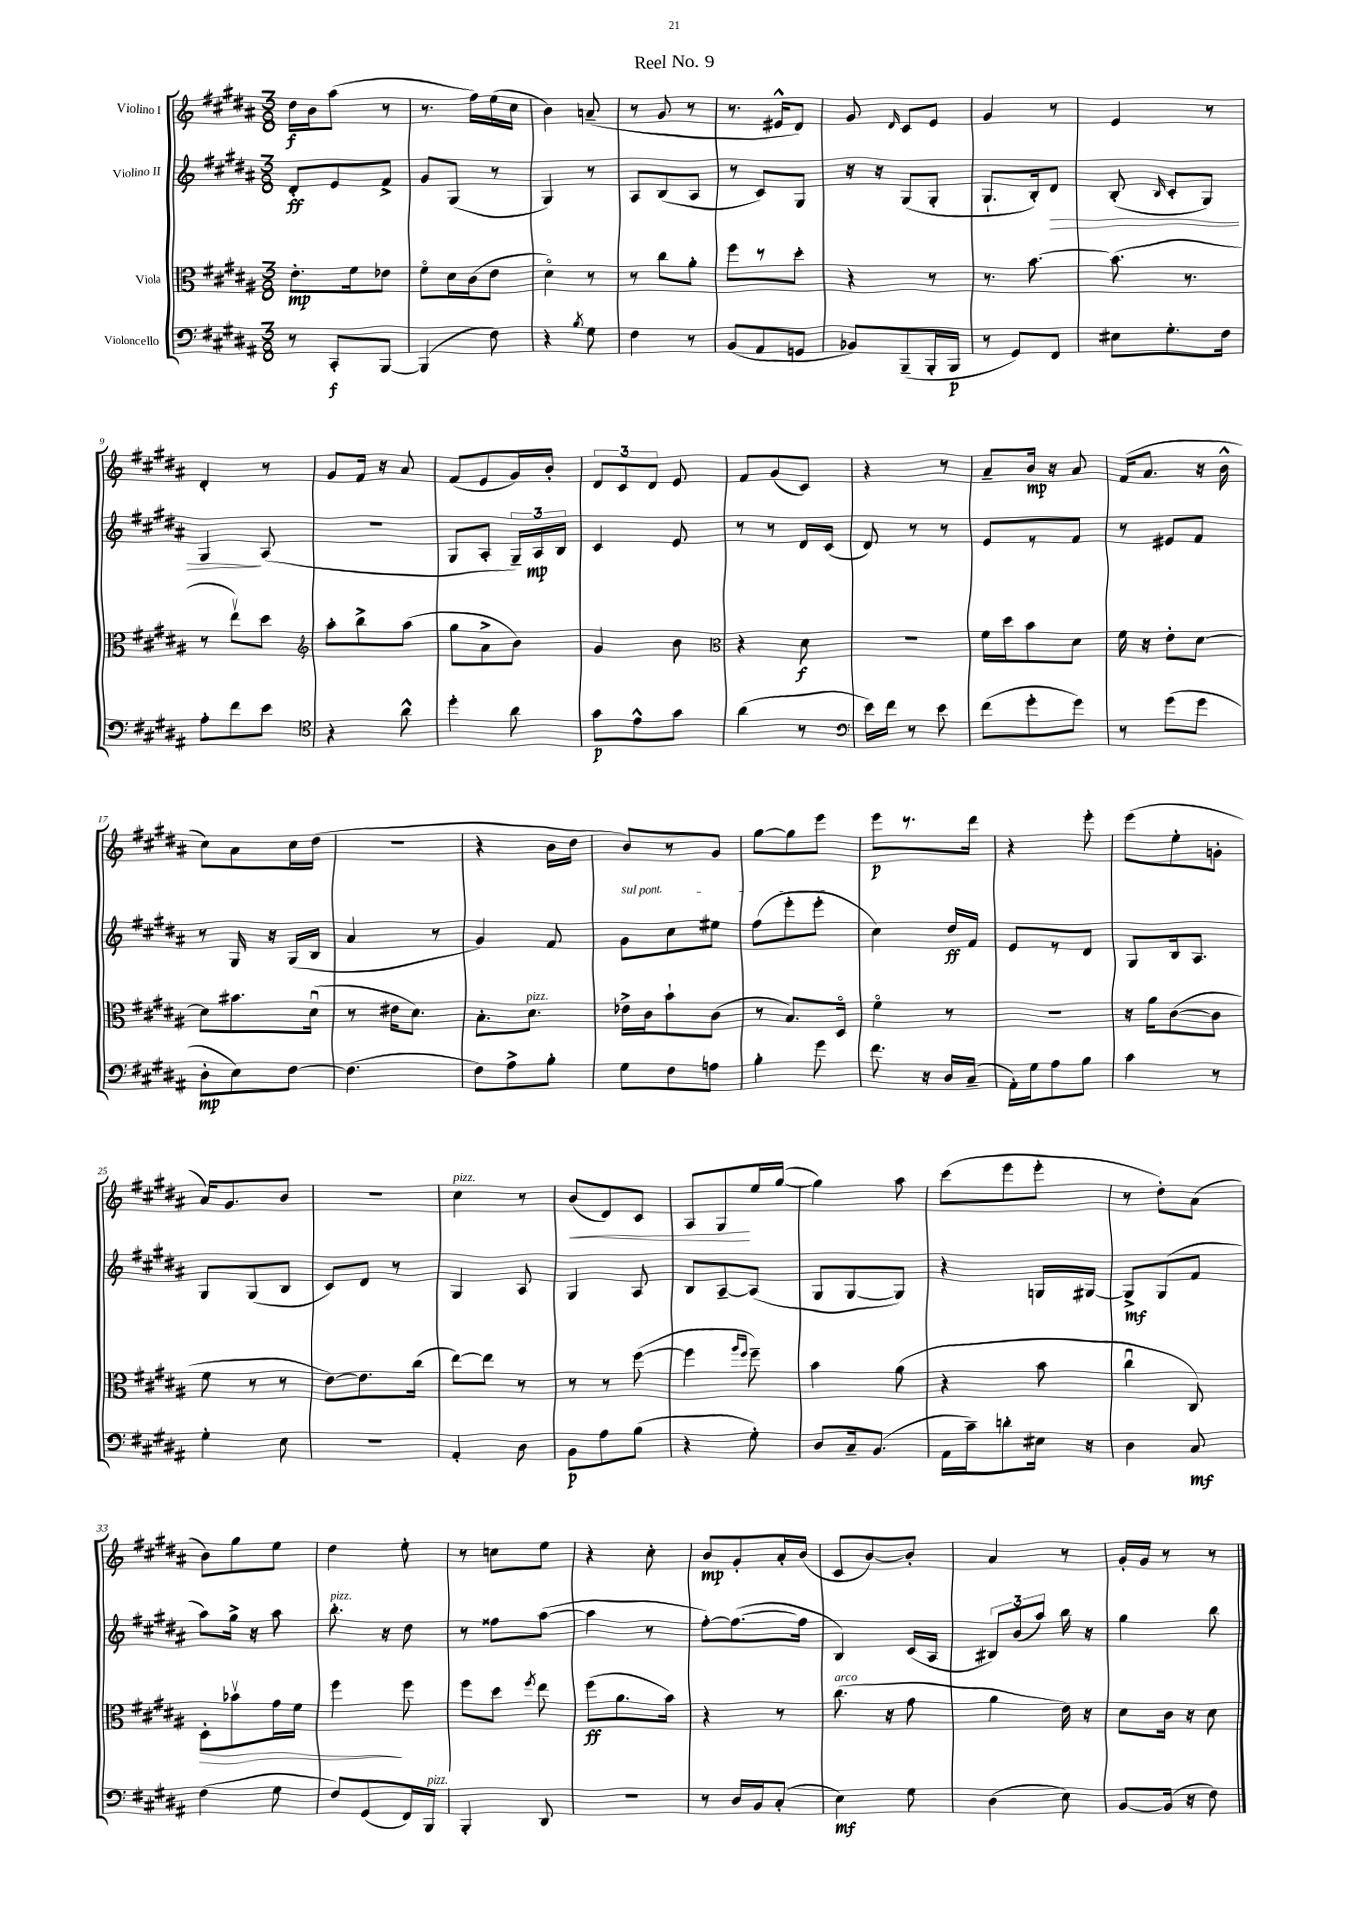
\header { title = "Reel No. 9" }
<<
\new StaffGroup <<
\new Staff = "s0" \with { instrumentName = "Violino I" } {
    \clef treble \key b \major \numericTimeSignature \time 3/8
    \autoBeamOff dis''16[\f b'16 ais''8]( r8 |
    r8. fis''16[) e''16( cis''16] |
    b'4) a'8--( |
    r8 gis'8 r8 |
    r8. eis'16[-^ dis'8]) |
    gis'8 \grace { dis'16 } cis'8[ e'8] |
    gis'4 r8 |
    e'4 r8 |
    dis'4-. r8 |
    gis'8[ fis'16] r16 ais'8 |
    fis'8[( e'8 gis'16) b'16]-. |
    \tuplet 3/2 { dis'8[ cis'8 dis'8] } e'8 |
    fis'8[ gis'8( cis'8]) |
    r4 r8 |
    ais'8[-- b'16]\mp r16 ais'8 |
    fis'16[( ais'8.] r16 b'16-^ |
    cis''8[) ais'8 cis''16 dis''16]( |
    R4. |
    r4 b'16[ dis''16] |
    b'8[) r8 gis'8] |
    gis''8[~ gis''8 e'''8] |
    e'''8[\p r8. dis'''16] |
    r4 e'''8-. |
    e'''8[( e''8-. g'8]-. |
    ais'16[) gis'8. b'8] |
    R4. |
    cis''4^\markup { \italic "pizz." } r8 |
    b'8[\<( dis'8) cis'8] |
    ais8[ gis8\! e''16 gis''16]~( |
    gis''4) ais''8 |
    cis'''8[( e'''8 e'''8]-. |
    r8 dis''8[-.) ais'8]( |
    b'8[) gis''8 e''8] |
    dis''4 e''8-. |
    r8 c''8[ e''8] |
    r4 cis''8-. |
    b'8[\mp gis'8-. ais'16-. b'16]( |
    cis'8[ b'8~) b'8]-. |
    ais'4 r8 |
    gis'16[-. gis'16] r8 r8 \bar "|." |
}
\new Staff = "s1" \with { instrumentName = "Violino II" } {
    \clef treble \key b \major \numericTimeSignature \time 3/8
    \autoBeamOff dis'8[-.\ff e'8 fis'8]-> |
    gis'8[ gis8]( r8 |
    gis4) r8 |
    ais8[ b8( ais8] |
    r8 cis'8[) gis8] |
    r16 r16 gis8[( gis8]-. |
    gis8.[-! b16-.) dis'8]\> |
    b8-.( \grace { b16 } cis'8[-. gis8]) |
    gis4\! ais8( |
    R4. |
    gis8[ ais8]-. \tuplet 3/2 { gis16[--) ais16\mp b16] } |
    cis'4 e'8 |
    r8 r8 dis'16[ cis'16]( |
    dis'8) r8 r8 |
    e'8[ r8 fis'8] |
    r8 eis'8[ fis'8] |
    r8 gis16 r16 gis16[( b16] |
    ais'4 r8 |
    gis'4) fis'8 |
    \once \override TextSpanner.bound-details.left.text = \markup { \italic "sul pont." } gis'8[\startTextSpan cis''8 eis''8] |
    fis''8[( e'''8-. e'''8]-.\stopTextSpan |
    cis''4) dis''16[\ff fis'16] |
    e'8[ r8 dis'8] |
    gis8[ b16 ais8.] |
    gis8[ gis8( b8] |
    cis'8[) dis'8] r8 |
    gis4 ais8 |
    gis4 ais8 |
    b8[ ais8~-- ais8]( |
    gis8[ gis8~ gis8]) |
    r4 g16[ gis16]~ |
    gis8[->\mf gis8( fis'8] |
    ais''8[) gis''16]-> r16 ais''8 |
    b''8.-.^\markup { \italic "pizz." } r16 dis''8 |
    r8 fisis''8[ ais''8]~( |
    ais''4 r8 |
    fis''8[~-.) fis''8.~( fis''16] |
    b4) cis'16[( ais16] |
    \tuplet 3/2 { bis8[) b'8( ais''8]) } b''16 r16 |
    gis''4 b''8 \bar "|." |
}
\new Staff = "s2" \with { instrumentName = "Viola" } {
    \clef alto \key b \major \numericTimeSignature \time 3/8
    \autoBeamOff e'8.[-.\mp fis'16 ees'8] |
    fis'8[\flageolet dis'16 cis'16( e'8] |
    dis'4\flageolet) r8 |
    r8 cis''8[ ais'8]-. |
    fis''8[ r8 dis''8]-. |
    r4 r8 |
    r8. b'8.~ |
    b'8.( r8. |
    r8 e''8[\upbow) dis''8] |
    \clef treble ais''8[-. b''8-> ais''8]( |
    gis''8[ ais'8-> b'8]) |
    gis'4 b'8 |
    \clef alto r4 dis'8\f |
    R4. |
    fis'16[ dis''16 b'8 dis'8] |
    fis'16 r16 e'8[-. dis'8]~ |
    dis'8[ bis'8. dis'16]\downbow( |
    r8 eis'16[ dis'8.]) |
    b8.[-. dis'8.]^\markup { \italic "pizz." } |
    ees'16[-> cis'16 b'8-! cis'8]( |
    r8 b8.[) dis16]\flageolet |
    fis'4\flageolet r8 |
    R4. |
    r16 ais'16[ cis'8~( cis'8] |
    fis'8 r8 r8 |
    e'8[~) e'8. cis''16]( |
    e''8[~) e''8] r8 |
    r8 r8 fis''8~( |
    fis''4 \grace { ais''16[ fis''16] } fis''8--) |
    b'4 ais'8( |
    r4 b'8 |
    cis''4\downbow cis8) |
    dis8[-.\> bes'8\upbow gis'16 fis'16] |
    fis''4\! fis''8 |
    fis''8[ dis''8] \acciaccatura { fis''8 } e''8 |
    fis''8[\ff( ais'8. b'16]) |
    r4 r8 |
    cis''8.^\markup { \italic "arco" }( r16 gis'8 |
    ais'4 e'16) r16 |
    dis'8[ cis'16] r16 dis'8 \bar "|." |
}
\new Staff = "s3" \with { instrumentName = "Violoncello" } {
    \clef bass \key b \major \numericTimeSignature \time 3/8
    \autoBeamOff r8 cis,8[-.\f b,,8]~ |
    b,,4( fis8) |
    r4 \acciaccatura { b8 } gis8 |
    fis4 r8 |
    b,8[( ais,8 g,8] |
    bes,8[) b,,8--( b,,16-. b,,16]\p |
    r8 gis,8[) fis,8] |
    eis8[ gis8.-. fis16] |
    ais8[-. fis'8 e'8] |
    \clef tenor r4 ais'8-^ |
    dis''4-. ais'8 |
    gis'8[\p e'8-^ gis'8] |
    ais'4( r8 |
    \clef bass e'16[) fis'16] r8 e'8 |
    fis'8[( gis'8-. gis'8]) |
    r8 gis'8[( gis'8] |
    dis8[-.\mp e8) fis8]~ |
    fis4.( |
    fis8[) ais8-> b8]-. |
    gis8[ fis8 a8] |
    b4-. gis'8 |
    fis'8. r16 dis16[ cis16]--( |
    ais,16[-.) gis16 ais8 b8] |
    cis'4 r8 |
    gis4-. e8 |
    R4. |
    ais,4-. dis8 |
    b,8[\p ais8 b8]( |
    r4 gis8-.) |
    dis8[ cis16-- b,8.]( |
    ais,16[ cis'16--) d'8-. eis16] r16 |
    dis4 cis8\mf |
    fis4( gis8 |
    fis8[) gis,8( fis,16) b,,16]^\markup { \italic "pizz." } |
    b,,4-. dis,8 |
    R4. |
    r8 dis16[ b,16 cis8]-.( |
    e4\mf) gis8 |
    dis4( e8) |
    b,8[~ b,16]( r16 fis8) \bar "|." |
}
>>
>>
